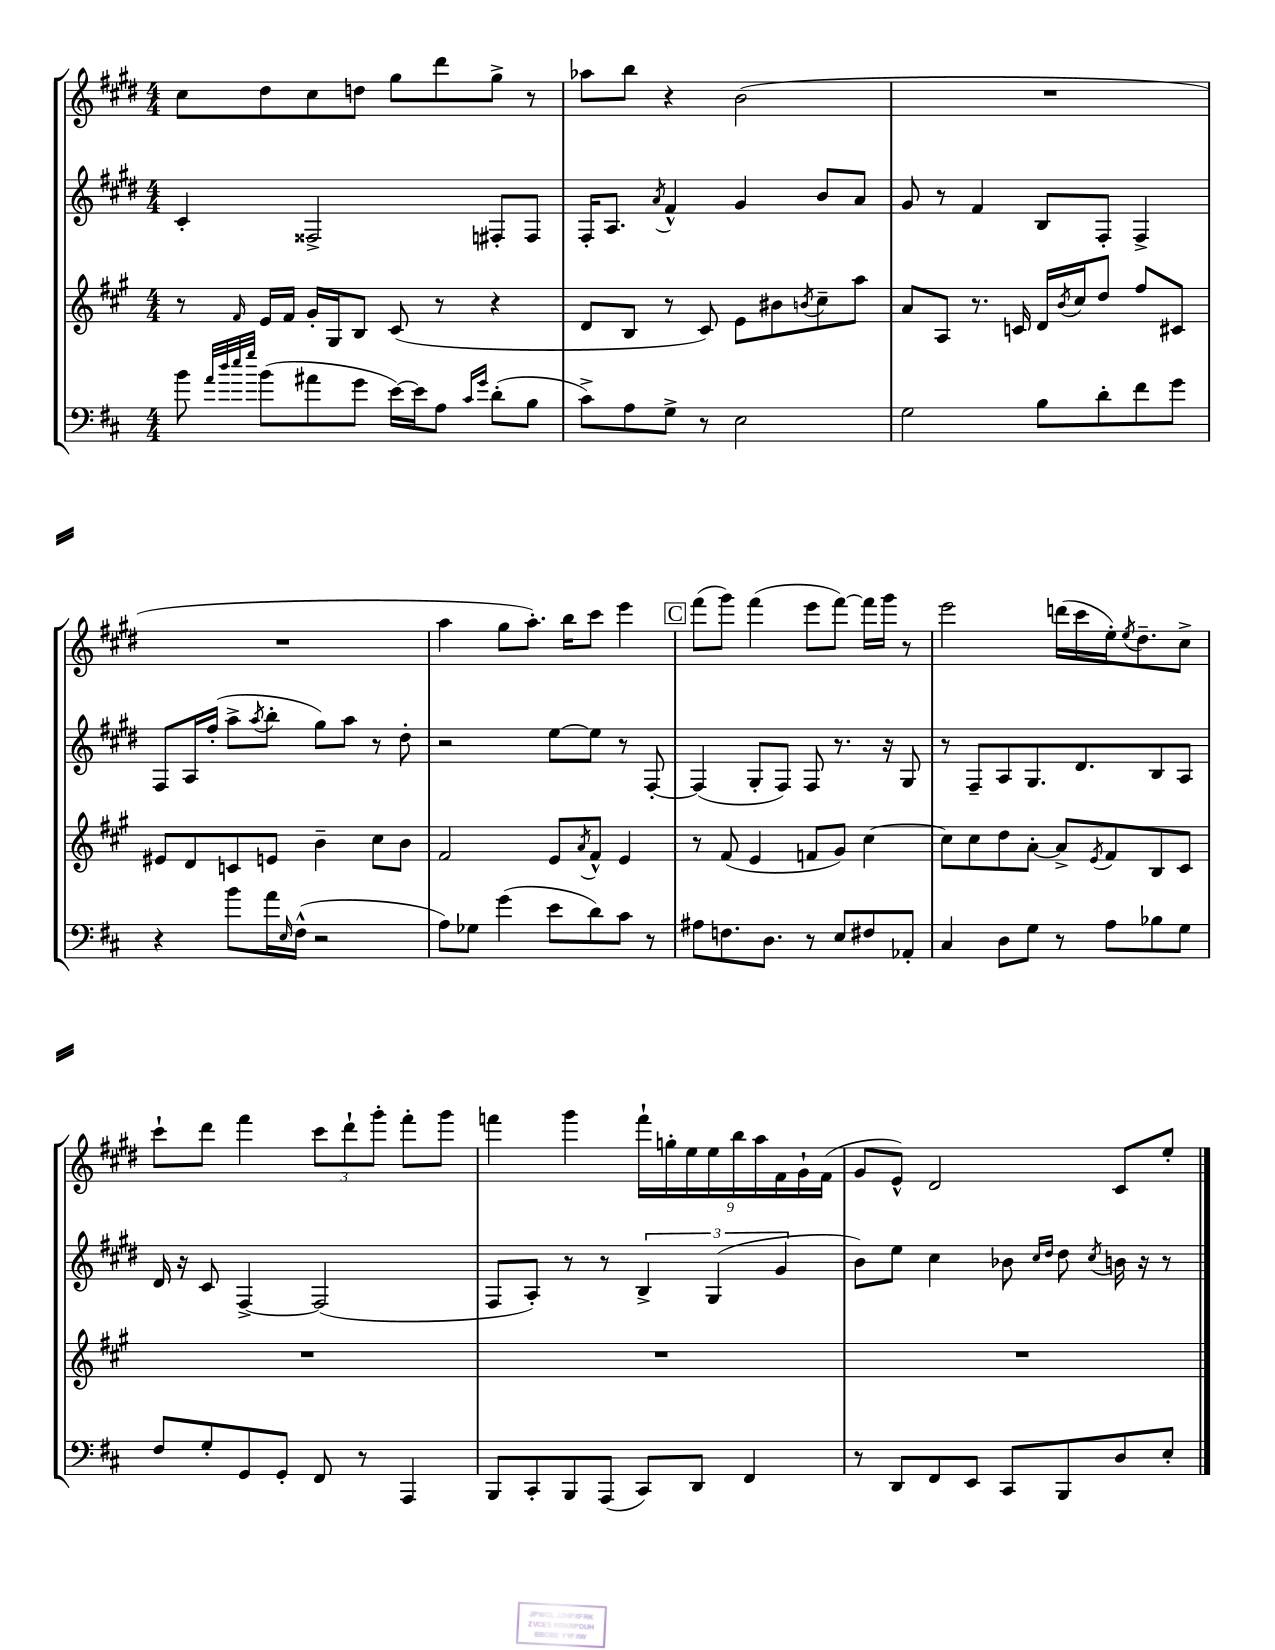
<<
\new StaffGroup <<
\new Staff = "s0" {
    \clef treble \key e \major \numericTimeSignature \time 4/4
    cis''8 dis''8 cis''8 d''8 gis''8 dis'''8 gis''8-> r8 |
    aes''8 b''8 r4 b'2( |
    R1 |
    R1 |
    a''4 gis''8 a''8.-.) b''16 cis'''8 e'''4 |
    \mark \markup { \box "C" } fis'''8( gis'''8) fis'''4( e'''8 fis'''8~) fis'''16 gis'''16 r8 |
    e'''2 d'''16( cis'''16 e''16-.) \acciaccatura { e''8 } dis''8.-- cis''8-> |
    cis'''8-! dis'''8 fis'''4 \tuplet 3/2 { cis'''8 dis'''8-! gis'''8-. } fis'''8-. gis'''8 |
    f'''4 gis'''4 \tuplet 9/8 { f'''16-! g''16-. e''16 e''16 b''16 a''16 fis'16 gis'16-! fis'16( } |
    gis'8 e'8-^) dis'2 cis'8 e''8-. \bar "|." |
}
\new Staff = "s1" {
    \clef treble \key e \major \numericTimeSignature \time 4/4
    cis'4-. fisis2-> fis8-. fis8 |
    fis16-. a8. \acciaccatura { a'8 } fis'4-^ gis'4 b'8 a'8 |
    gis'8 r8 fis'4 b8 fis8-. fis4-> |
    fis8 a16 fis''16-.( a''8-> \acciaccatura { a''8 } b''8-. gis''8) a''8 r8 dis''8-. |
    r2 e''8~ e''8 r8 fis8~-. |
    \mark \markup { \box "C" } fis4( gis8-. fis8) fis8 r8. r16 gis8 |
    r8 fis8-- a8 gis8. dis'8. b8 a8 |
    dis'16 r16 cis'8 fis4~-> fis2( |
    fis8 a8-.) r8 r8 \tuplet 3/2 { b4-> gis4( gis'4 } |
    b'8) e''8 cis''4 bes'8 \grace { cis''16 dis''16 } dis''8 \acciaccatura { cis''8 } b'16 r16 r8 \bar "|." |
}
\new Staff = "s2" {
    \clef treble \key a \major \numericTimeSignature \time 4/4
    r8 \grace { fis'16 } e'16 fis'16 gis'16-. gis16 b8 cis'8( r8 r4 |
    d'8 b8 r8 cis'8) e'8 bis'8 \acciaccatura { b'8 } cis''8-- a''8 |
    a'8 a8 r8. c'16 d'16 \acciaccatura { b'8 } cis''16 d''8 fis''8 cis'8 |
    eis'8 d'8 c'8 e'8 b'4-- cis''8 b'8 |
    fis'2 e'8 \acciaccatura { a'8 } fis'8-^ e'4 |
    \mark \markup { \box "C" } r8 fis'8( e'4 f'8 gis'8) cis''4~ |
    cis''8 cis''8 d''8 a'8~-. a'8-> \acciaccatura { e'8 } fis'8 b8 cis'8 |
    R1 |
    R1 |
    R1 \bar "|." |
}
\new Staff = "s3" {
    \clef bass \key d \major \numericTimeSignature \time 4/4
    b'8 \grace { a'32 d''32 e''32 g''32 } b'8( ais'8 g'8 e'16~) e'16 a8 \grace { cis'16 g'16 } d'8-.( b8 |
    cis'8->) a8 g8-> r8 e2 |
    g2 b8 d'8-. fis'8 g'8 |
    r4 b'8 a'16 \grace { e16 } fis16-^( r2 |
    a8) ges8 g'4( e'8 d'8) cis'8 r8 |
    \mark \markup { \box "C" } ais8 f8. d8. r8 e8 fis8 aes,8-. |
    cis4 d8 g8 r8 a8 bes8 g8 |
    fis8 g8-. g,8 g,8-. fis,8 r8 a,,4 |
    b,,8 cis,8-. b,,8 a,,8( cis,8) d,8 fis,4 |
    r8 d,8 fis,8 e,8 cis,8 b,,8 d8 e8-. \bar "|." |
}
>>
>>
\layout { \context { \Score \remove "Bar_number_engraver" } }
